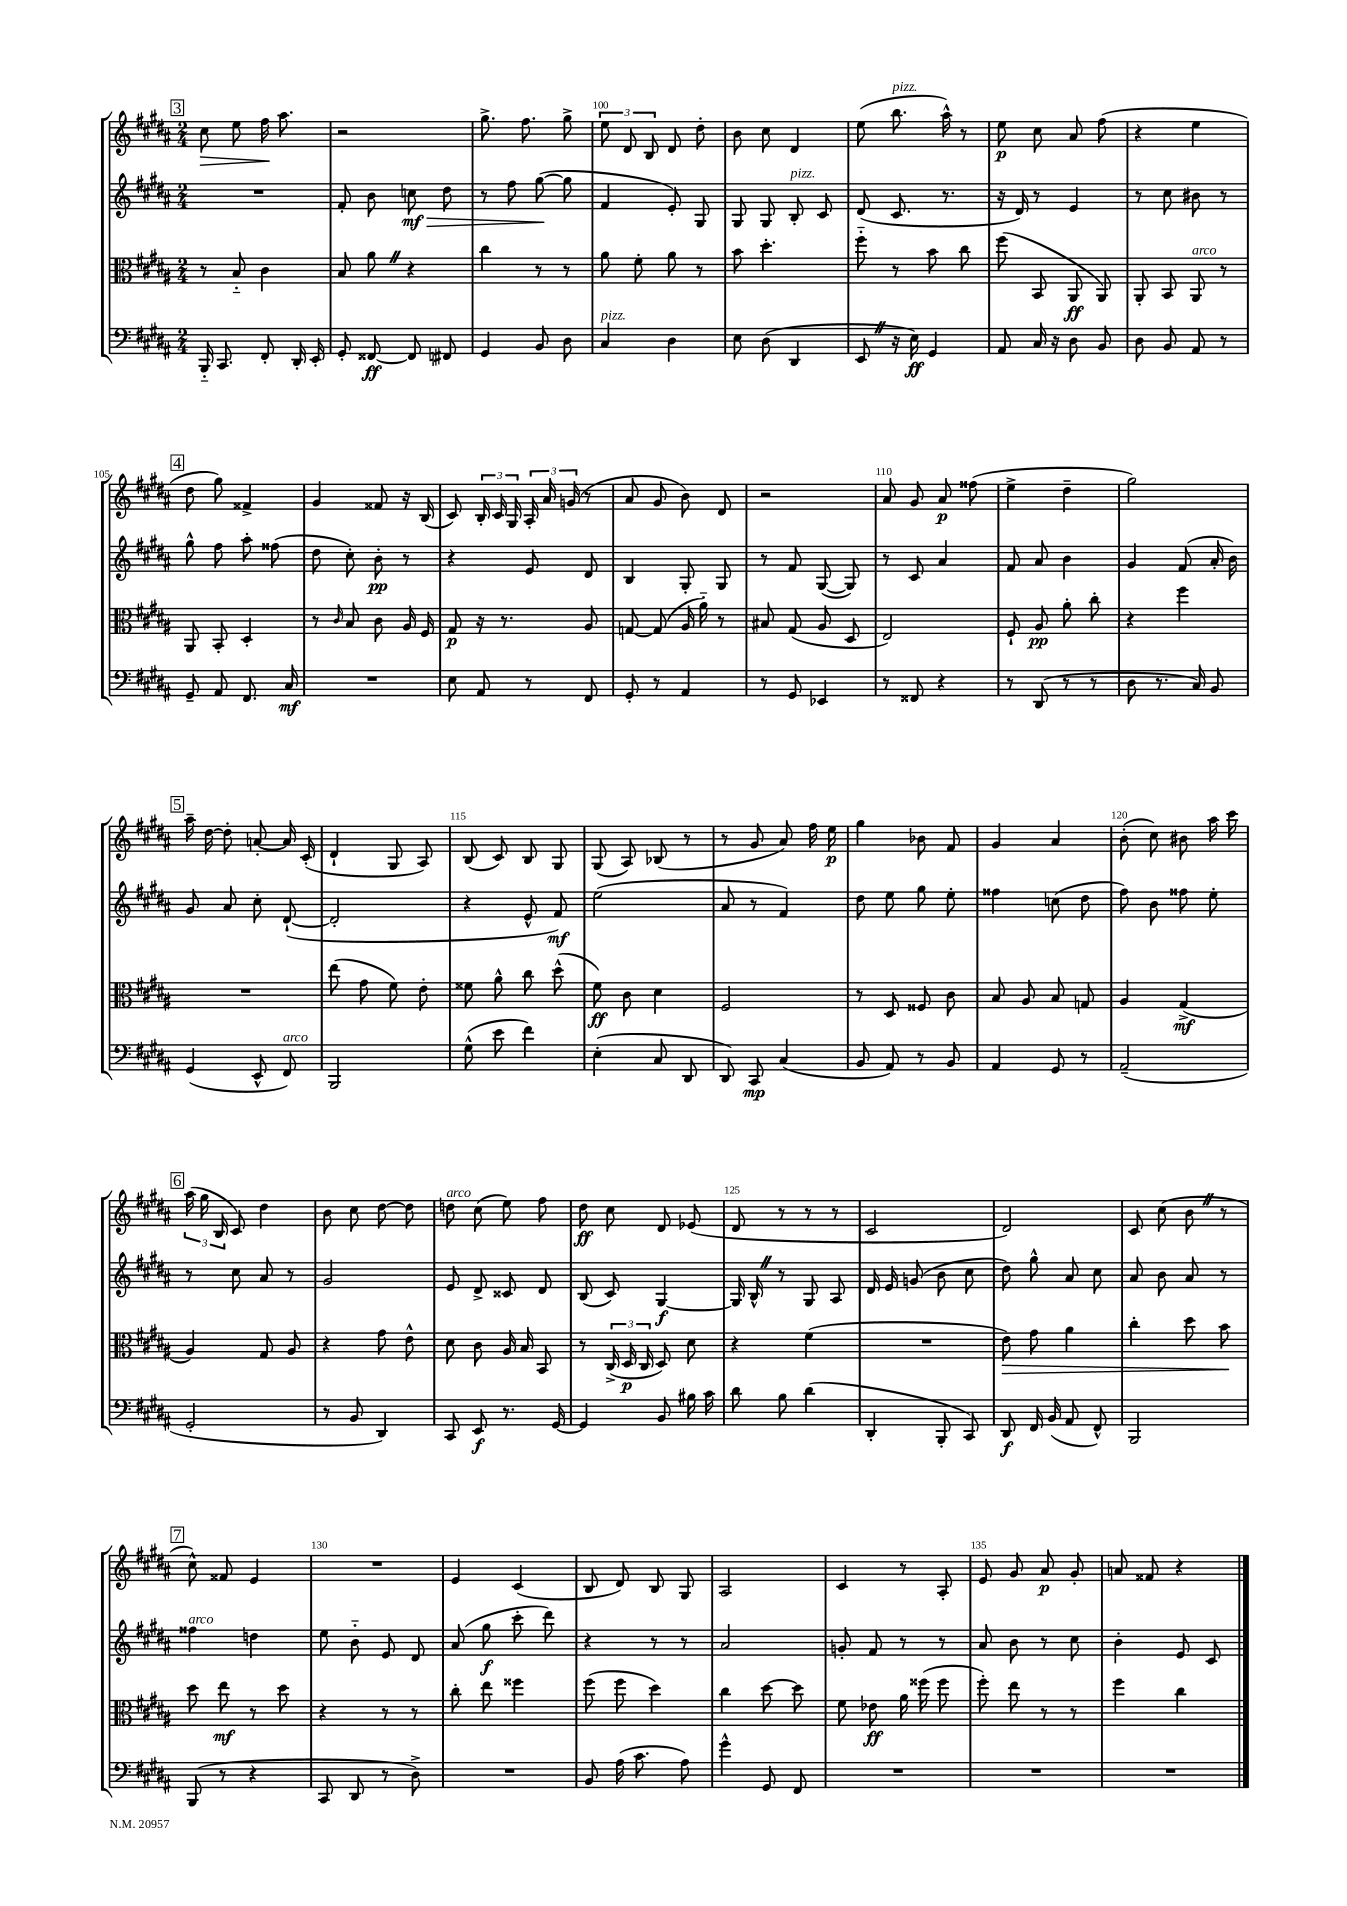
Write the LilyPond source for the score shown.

<<
\new StaffGroup <<
\new Staff = "s0" {
    \clef treble \key b \major \numericTimeSignature \time 2/4
    \autoBeamOff \mark \markup { \box "3" } cis''8\> e''8 fis''16\! ais''8. |
    r2 |
    gis''8.-> fis''8. gis''8-> |
    \tuplet 3/2 { e''8 dis'8 b8 } dis'8 dis''8-. |
    b'8 cis''8 dis'4 |
    e''8( b''8.^\markup { \italic "pizz." } ais''16-^) r8 |
    e''8\p cis''8 ais'8 fis''8( |
    r4 e''4 |
    \mark \markup { \box "4" } dis''8 gis''8) fisis'4-> |
    gis'4 fisis'8 r16 b16( |
    cis'8) \tuplet 3/2 { b16-. cis'16 gis16 } \tuplet 3/2 { ais16-. ais'16 g'16( } r8 |
    ais'8 gis'8 b'8) dis'8 |
    r2 |
    ais'8 gis'8 ais'8\p fisis''8( |
    e''4-> dis''4-- |
    gis''2) |
    \mark \markup { \box "5" } ais''16-- dis''16~ dis''8-. a'8~-. a'16 cis'16-.( |
    dis'4-! gis8 ais8) |
    b8( cis'8) b8 gis8 |
    gis8( ais8) bes8( r8 |
    r8 gis'8 ais'8) fis''16 e''16\p |
    gis''4 bes'8 fis'8 |
    gis'4 ais'4 |
    b'8-.( cis''8) bis'8 ais''16 cis'''16 |
    \mark \markup { \box "6" } \tuplet 3/2 { ais''16( gis''16 b16 } cis'8) dis''4 |
    b'8 cis''8 dis''8~ dis''8 |
    d''8^\markup { \italic "arco" } cis''8( e''8) fis''8 |
    dis''8\ff cis''8 dis'8 ees'8( |
    dis'8 r8 r8 r8 |
    cis'2 |
    dis'2) |
    cis'8 cis''8( b'8 \once \override BreathingSign.text = \markup { \musicglyph "scripts.caesura.straight" } \breathe r8 |
    \mark \markup { \box "7" } cis''8-^) fisis'8 e'4 |
    R2 |
    e'4 cis'4( |
    b8 dis'8) b8 gis8 |
    ais2 |
    cis'4 r8 ais8-. |
    e'8 gis'8 ais'8\p gis'8-. |
    a'8 fisis'8 r4 \bar "|." |
}
\new Staff = "s1" {
    \clef treble \key b \major \numericTimeSignature \time 2/4
    \autoBeamOff \mark \markup { \box "3" } R2 |
    fis'8-. b'8 c''8\mf\> dis''8 |
    r8 fis''8 gis''8~\!( gis''8 |
    fis'4 e'8-.) gis8 |
    gis8 gis8 b8-.^\markup { \italic "pizz." } cis'8 |
    dis'8( cis'8. r8. |
    r16 dis'16) r8 e'4 |
    r8 cis''8 bis'8 r8 |
    \mark \markup { \box "4" } gis''8-^ fis''8 ais''8-. fisis''8( |
    dis''8 cis''8-.) b'8-.\pp r8 |
    r4 e'8 dis'8 |
    b4 gis8-. gis8 |
    r8 fis'8 gis8~( gis8) |
    r8 cis'8 ais'4 |
    fis'8 ais'8 b'4 |
    gis'4 fis'8( ais'16-. b'16) |
    \mark \markup { \box "5" } gis'8 ais'8 cis''8-. dis'8~-!( |
    dis'2-. |
    r4 e'8-^ fis'8\mf) |
    e''2( |
    ais'8 r8 fis'4) |
    dis''8 e''8 gis''8 e''8-. |
    fisis''4 c''8( dis''8 |
    fis''8) b'8 fisis''8 e''8-. |
    \mark \markup { \box "6" } r8 cis''8 ais'8 r8 |
    gis'2 |
    e'8 dis'8-> cisis'8 dis'8 |
    b8( cis'8) gis4~\f |
    gis16 b16-^ \once \override BreathingSign.text = \markup { \musicglyph "scripts.caesura.straight" } \breathe r8 gis8 ais8 |
    dis'16 e'16 g'8( b'8 cis''8 |
    dis''8) gis''8-^ ais'8 cis''8 |
    ais'8 b'8 ais'8 r8 |
    \mark \markup { \box "7" } fisis''4^\markup { \italic "arco" } d''4 |
    e''8 b'8-_ e'8 dis'8 |
    ais'8( gis''8\f cis'''8-. dis'''8) |
    r4 r8 r8 |
    ais'2 |
    g'8-. fis'8 r8 r8 |
    ais'8 b'8 r8 cis''8 |
    b'4-. e'8 cis'8 \bar "|." |
}
\new Staff = "s2" {
    \clef alto \key b \major \numericTimeSignature \time 2/4
    \autoBeamOff \mark \markup { \box "3" } r8 b8-_ cis'4 |
    b8 ais'8 \once \override BreathingSign.text = \markup { \musicglyph "scripts.caesura.straight" } \breathe r4 |
    cis''4 r8 r8 |
    ais'8 fis'8-. ais'8 r8 |
    b'8 dis''4.-. |
    fis''8-_ r8 b'8 cis''8 |
    fis''8( b,8 ais,8\ff ais,8) |
    ais,8-. b,8 ais,8^\markup { \italic "arco" } r8 |
    \mark \markup { \box "4" } ais,8 b,8-. dis4-. |
    r8 \grace { cis'16 } b8 cis'8 ais16 fis16 |
    gis8\p r16 r8. ais8 |
    g8~ g8( ais16 ais'16-_) r8 |
    bis8 gis8( ais8 dis8 |
    e2) |
    fis8-! ais8\pp ais'8-. cis''8-. |
    r4 fis''4 |
    \mark \markup { \box "5" } R2 |
    e''8( gis'8 fis'8) e'8-. |
    fisis'8 ais'8-^ cis''8 dis''8-^( |
    fis'8\ff) cis'8 dis'4 |
    fis2 |
    r8 dis8 fisis8 cis'8 |
    b8 ais8 b8 g8 |
    ais4 gis4->\mf( |
    \mark \markup { \box "6" } ais4) gis8 ais8 |
    r4 gis'8 e'8-^ |
    dis'8 cis'8 ais16 b16 b,8 |
    r8 \tuplet 3/2 { cis16->( dis16\p cis16 } dis8) dis'8 |
    r4 fis'4( |
    R2 |
    e'8\>) gis'8 ais'4 |
    cis''4-. dis''8 b'8\! |
    \mark \markup { \box "7" } dis''8 e''8\mf r8 dis''8 |
    r4 r8 r8 |
    cis''8-. e''8 fisis''4 |
    fis''8( fis''8 dis''4) |
    cis''4 dis''8~ dis''8 |
    fis'8 ees'8\ff ais'16 fisis''16( fisis''8 |
    fis''8-.) e''8 r8 r8 |
    fis''4 cis''4 \bar "|." |
}
\new Staff = "s3" {
    \clef bass \key b \major \numericTimeSignature \time 2/4
    \autoBeamOff \mark \markup { \box "3" } b,,16-_ cis,8. fis,8-. dis,16-. e,16-. |
    gis,8-. fisis,8~\ff fisis,8 fis,8 |
    gis,4 b,8 dis8 |
    cis4^\markup { \italic "pizz." } dis4 |
    e8 dis8( dis,4 |
    e,8 \once \override BreathingSign.text = \markup { \musicglyph "scripts.caesura.straight" } \breathe r16 e16\ff) gis,4 |
    ais,8 cis16 r16 dis8 b,8 |
    dis8 b,8 ais,8 r8 |
    \mark \markup { \box "4" } gis,8-- ais,8 fis,8. cis16\mf |
    R2 |
    e8 ais,8 r8 fis,8 |
    gis,8-. r8 ais,4 |
    r8 gis,8 ees,4 |
    r8 fisis,8 r4 |
    r8 dis,8( r8 r8 |
    dis8 r8. cis16) b,8 |
    \mark \markup { \box "5" } gis,4( e,8-^ fis,8^\markup { \italic "arco" }) |
    b,,2 |
    gis8-^( e'8 fis'4) |
    e4-.( cis8 dis,8 |
    dis,8) cis,8\mp cis4( |
    b,8 ais,8) r8 b,8 |
    ais,4 gis,8 r8 |
    ais,2--( |
    \mark \markup { \box "6" } gis,2-. |
    r8 b,8 dis,4) |
    cis,8 e,8\f r8. gis,16~ |
    gis,4 b,8 bis16 cis'16 |
    dis'8 b8 dis'4( |
    dis,4-. b,,8-. cis,8) |
    dis,8\f fis,16 b,16( ais,8 fis,8-^) |
    b,,2 |
    \mark \markup { \box "7" } b,,8( r8 r4 |
    cis,8 dis,8 r8 dis8->) |
    R2 |
    b,8 ais16( cis'8. ais8) |
    gis'4-^ gis,8 fis,8 |
    R2 |
    R2 |
    R2 \bar "|." |
}
>>
>>
\layout { \context { \Score currentBarNumber = #97 \override BarNumber.break-visibility = ##(#f #t #t) barNumberVisibility = #(every-nth-bar-number-visible 5) } }
